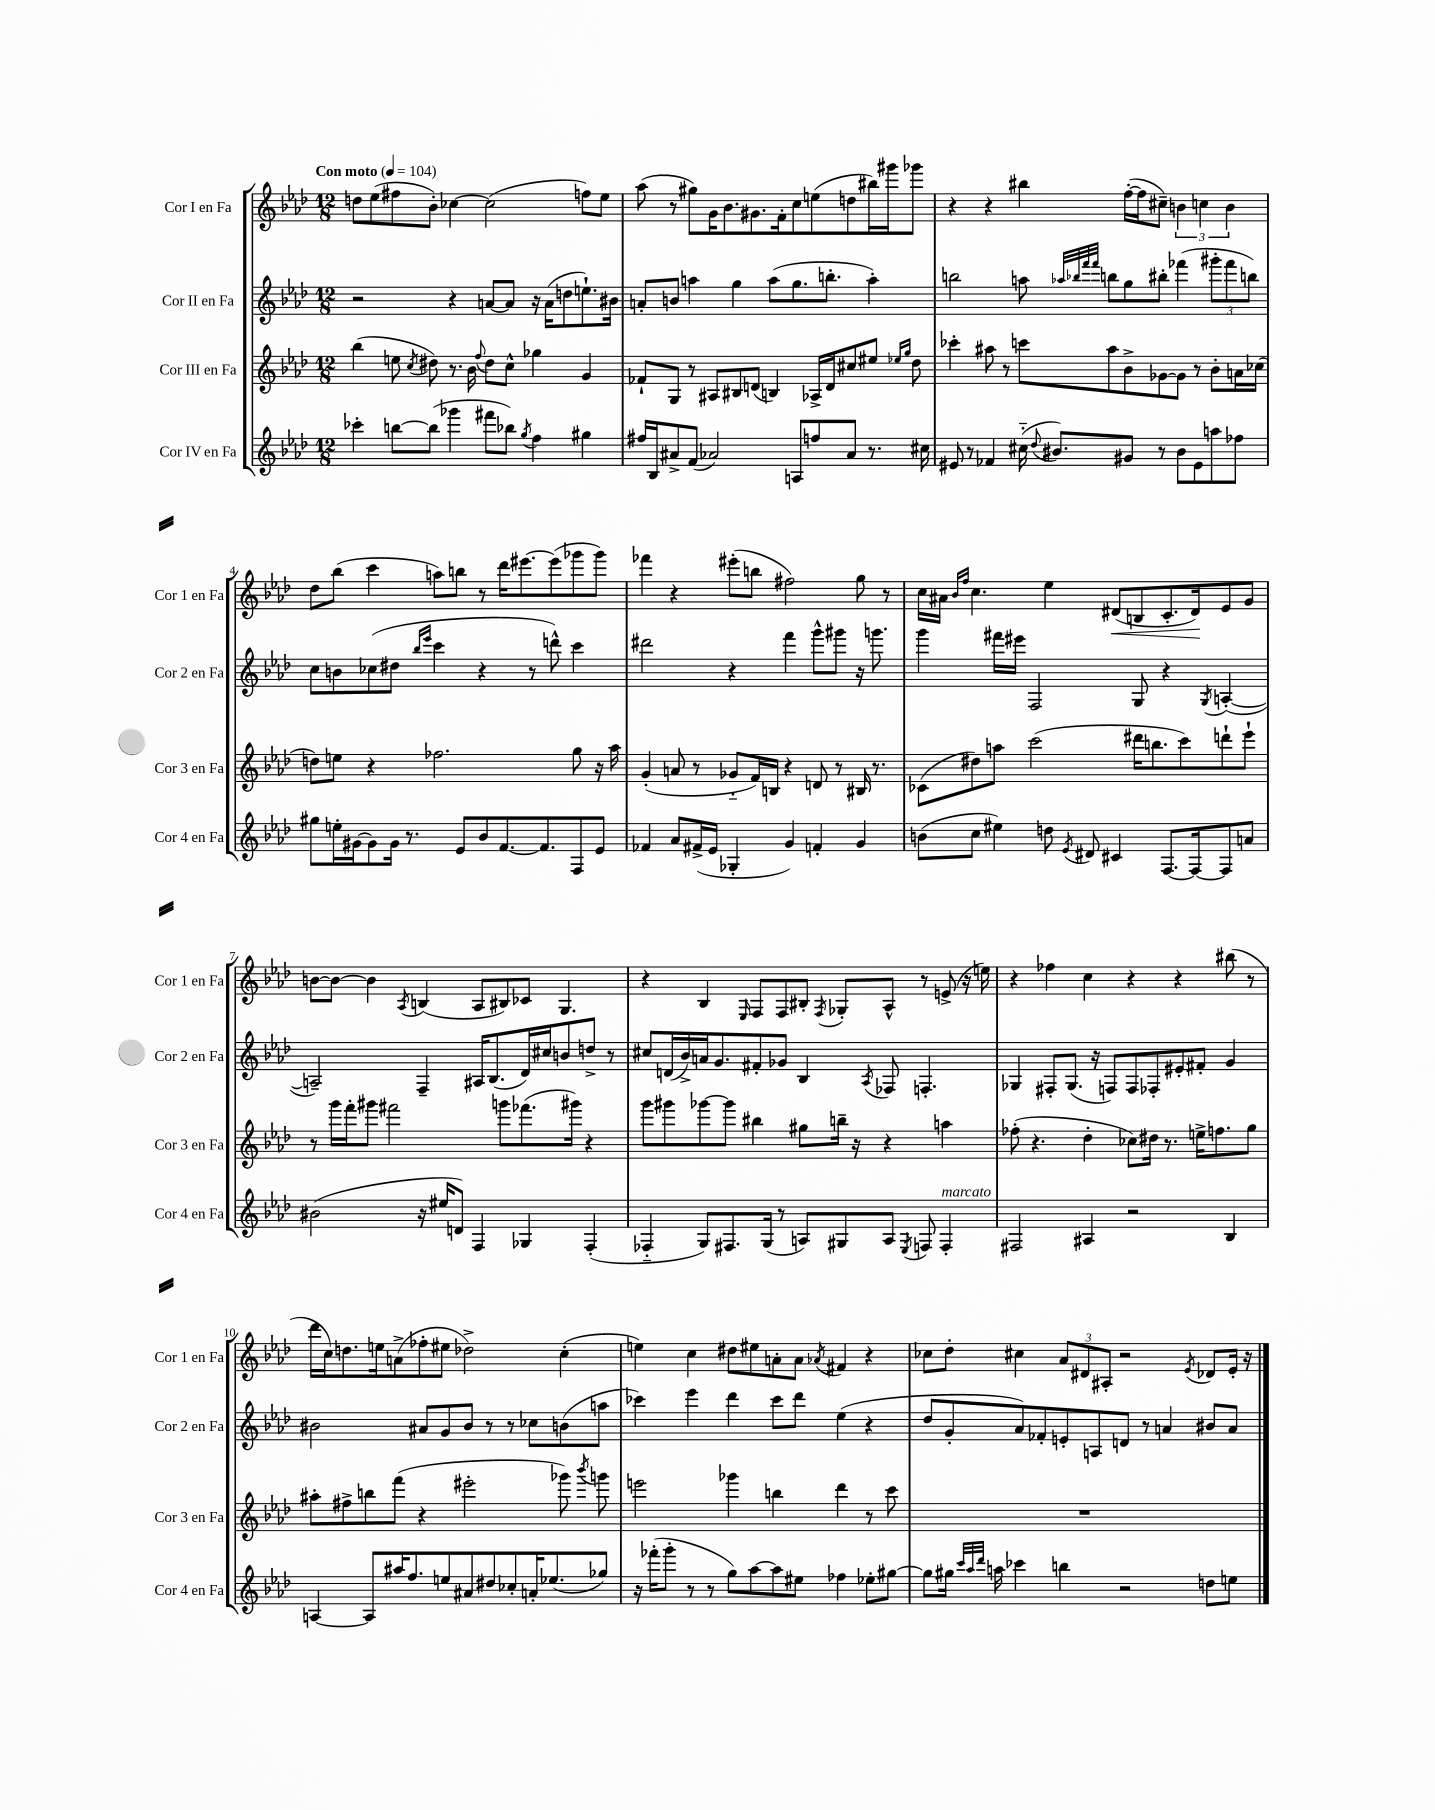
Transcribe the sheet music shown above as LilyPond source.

<<
\new StaffGroup <<
\new Staff = "s0" \with { instrumentName = "Cor I en Fa" shortInstrumentName = "Cor 1 en Fa" } {
    \clef treble \key aes \major \numericTimeSignature \time 12/8 \tempo "Con moto" 4 = 104
    \autoBeamOff d''8[ ees''8( fis''8 bes'8]-.) ces''4~ ces''2( f''8[) ees''8] |
    aes''8( r8 gis''8[) g'16 bes'8. gis'8. f'16-. c''8 e''8( d''8 bis''16) gis'''16 ges'''8] |
    r4 r4 bis''4 f''16[~-.( f''16 cis''8]--) \tuplet 3/2 { b'4 c''4 b'4 } |
    des''8[ bes''8]( c'''4 a''8[) b''8] r8 des'''16[ eis'''8.~ eis'''8( ges'''8 ges'''8]) |
    fes'''4 r4 eis'''8[-.( b''8] fis''2) g''8 r8 |
    c''16[ ais'16] \grace { bes'16[ f''16] } c''4. ees''4 dis'8[\<( b8 c'8.-. dis'16\!) ees'8 g'8] |
    b'8[~ b'8]~ b'4 \acciaccatura { aes8 } b4( aes8[ bis8) ces'8] g4. |
    r4 bes4 \grace { ees16 } f8[ f8 bis8]-. \acciaccatura { f8 } ges8[-. aes8]-^ r8 e'8->( r16 e''16) |
    r4 fes''4 c''4 r4 r4 bis''8( r8 |
    des'''16[ c''16) d''8. e''16 a'8->( fes''8-. eis''8] des''2->) c''4-.( |
    e''4) c''4 dis''8[ eis''8 a'8-. a'8] \acciaccatura { aes'8 } fis'4 r4 |
    ces''8[ des''8]-. cis''4 \tuplet 3/2 { aes'8[ dis'8 ais8]-. } r2 \acciaccatura { ees'8 } des'8[ ees'16]-. r16 \bar "|." |
}
\new Staff = "s1" \with { instrumentName = "Cor II en Fa" shortInstrumentName = "Cor 2 en Fa" } {
    \clef treble \key aes \major \numericTimeSignature \time 12/8
    \autoBeamOff r2 r4 a'8[~ a'8] r16 a'16[( d''8 e''8.-!) bis'16] |
    a'8[-. b'8] a''4 g''4 a''8[( g''8. b''8.]-. a''4-.) |
    b''2 a''8 \grace { aes''32[ bes''32 f'''32 f'''32] } b''8[ g''8 bis''8]-. fes'''4( \tuplet 3/2 { gis'''8[-. fes'''8 b''8]) } |
    c''8[ b'8 ces''8( dis''8] \grace { bes''16[ ees'''16] } c'''4 r4 r8 d'''8-^) c'''4 |
    dis'''2 r4 f'''4 g'''8[-^ gis'''8] r16 g'''8. |
    g'''4 fis'''16[ eis'''16] f2 g8 r4 \acciaccatura { g8 } a4~-.( |
    a2--) f4-- ais16[ bes8.( des'16) cis''16 b'8 d''8]-> r8 |
    cis''8[ d'16( bes'16->) a'16 g'8. fis'8-. ges'8] bes4 \acciaccatura { aes8 } fes8 f4.-. |
    ges4 fis8[-. ges8.]( r16 f8[) f8 fes8-. eis'8-. fis'8]-. g'4 |
    bis'2 ais'8[ g'8 bis'8] r8 r8 ces''8[ b'8( a''8] |
    ces'''4) ees'''4 des'''4 ces'''8[ des'''8] ees''4( r4 |
    des''8[ g'8-. aes'8) fes'8-. e'8-. a8 d'8] r8 a'4 bis'8[ a'8] \bar "|." |
}
\new Staff = "s2" \with { instrumentName = "Cor III en Fa" shortInstrumentName = "Cor 3 en Fa" } {
    \clef treble \key aes \major \numericTimeSignature \time 12/8
    \autoBeamOff bes''4( e''8 \acciaccatura { c''8 } dis''8) r8. bes'16 \appoggiatura { f''8 } dis''8[ c''8]-^ ges''4 g'4 |
    fes'8[-! g8] r8 ais8[ bis8 d'8]( b4) aes16[-> d'16 cis''8 eis''8] \grace { ees''16[ g''16] } des''8 |
    ces'''4-. ais''8 r8 c'''8[ ais''8 bes'8-> ges'8~ ges'8] r8 bes'8[-. a'16 ces''16]( |
    d''8[) e''8] r4 fes''2. g''8 r16 aes''16 |
    g'4-.( a'8 r8 ges'8[-_ f'16) b16] r4 d'8 r8 bis16 r8. |
    ces'8[( dis''8) a''8] c'''2( dis'''16[ b''8. c'''8) d'''8-! ees'''8]-! |
    r8 g'''16[ f'''16-. gis'''8] fis'''2 g'''8[ fes'''8.( gis'''16]) r4 |
    g'''8[ gis'''8 ges'''8~ ges'''8] bis''4 gis''8[ b''16]-- r16 r4 a''4 |
    fes''8-.( r4. des''4-. ces''8[) dis''16] r8. e''16[-> f''8. g''8] |
    ais''8[-. fis''8-> b''8 f'''8]( r4 eis'''2-. ges'''8) \acciaccatura { bes'''8 } g'''8 |
    e'''2 ges'''4 b''4 des'''4 r8 c'''8 |
    R1. \bar "|." |
}
\new Staff = "s3" \with { instrumentName = "Cor IV en Fa" shortInstrumentName = "Cor 4 en Fa" } {
    \clef treble \key aes \major \numericTimeSignature \time 12/8
    \autoBeamOff ces'''4-. b''8[~ b''8]( ges'''4 fis'''8[ bes''8]) \acciaccatura { g''8 } f''4 gis''4 |
    fis''16[ bes16 ais'8-> f'8]( aes'2) a8[ f''8 aes'8] r8. cis''16 |
    eis'8 r8 fes'4 cis''16-_( \appoggiatura { des''8 } bis'8.[) gis'8] r8 bis'8[ eis'8 a''8 fes''8] |
    gis''8[ e''16-. gis'16~ gis'8 gis'16] r8. ees'8[ bes'8 f'8.~ f'8. f8 ees'8] |
    fes'4 aes'8[ fis'16->( ees'16] ges4-. g'4) f'4-. g'4 |
    b'8[( c''8] eis''4) d''8 \acciaccatura { ees'8 } dis'8 cis'4 f8.[~ f16~ f8 a'8] |
    bis'2( r16 eis''16[ d'8]) f4 ges4 f4-.( |
    fes4-_ g8[) fis8. g16]( r8 a8[) gis8 a8] \acciaccatura { ees8 } f8 f4-.^\markup { \italic "marcato" } |
    fis2 ais4 r2 bes4 |
    a4~ a8[ ais''16 f''8. e''8 ais'8 dis''8 ces''8-. a'16-. ees''8.( ges''8]) |
    r16 fes'''16[-.( g'''8]-. r8 r8 g''8[) aes''8~ aes''8 eis''8] fes''4 ees''8[-. gis''8]~ |
    gis''8[ gis''16] \grace { c'''32[ aes''32 des'''32] } a''16 ces'''4 b''4 r2 d''8[ e''8] \bar "|." |
}
>>
>>
